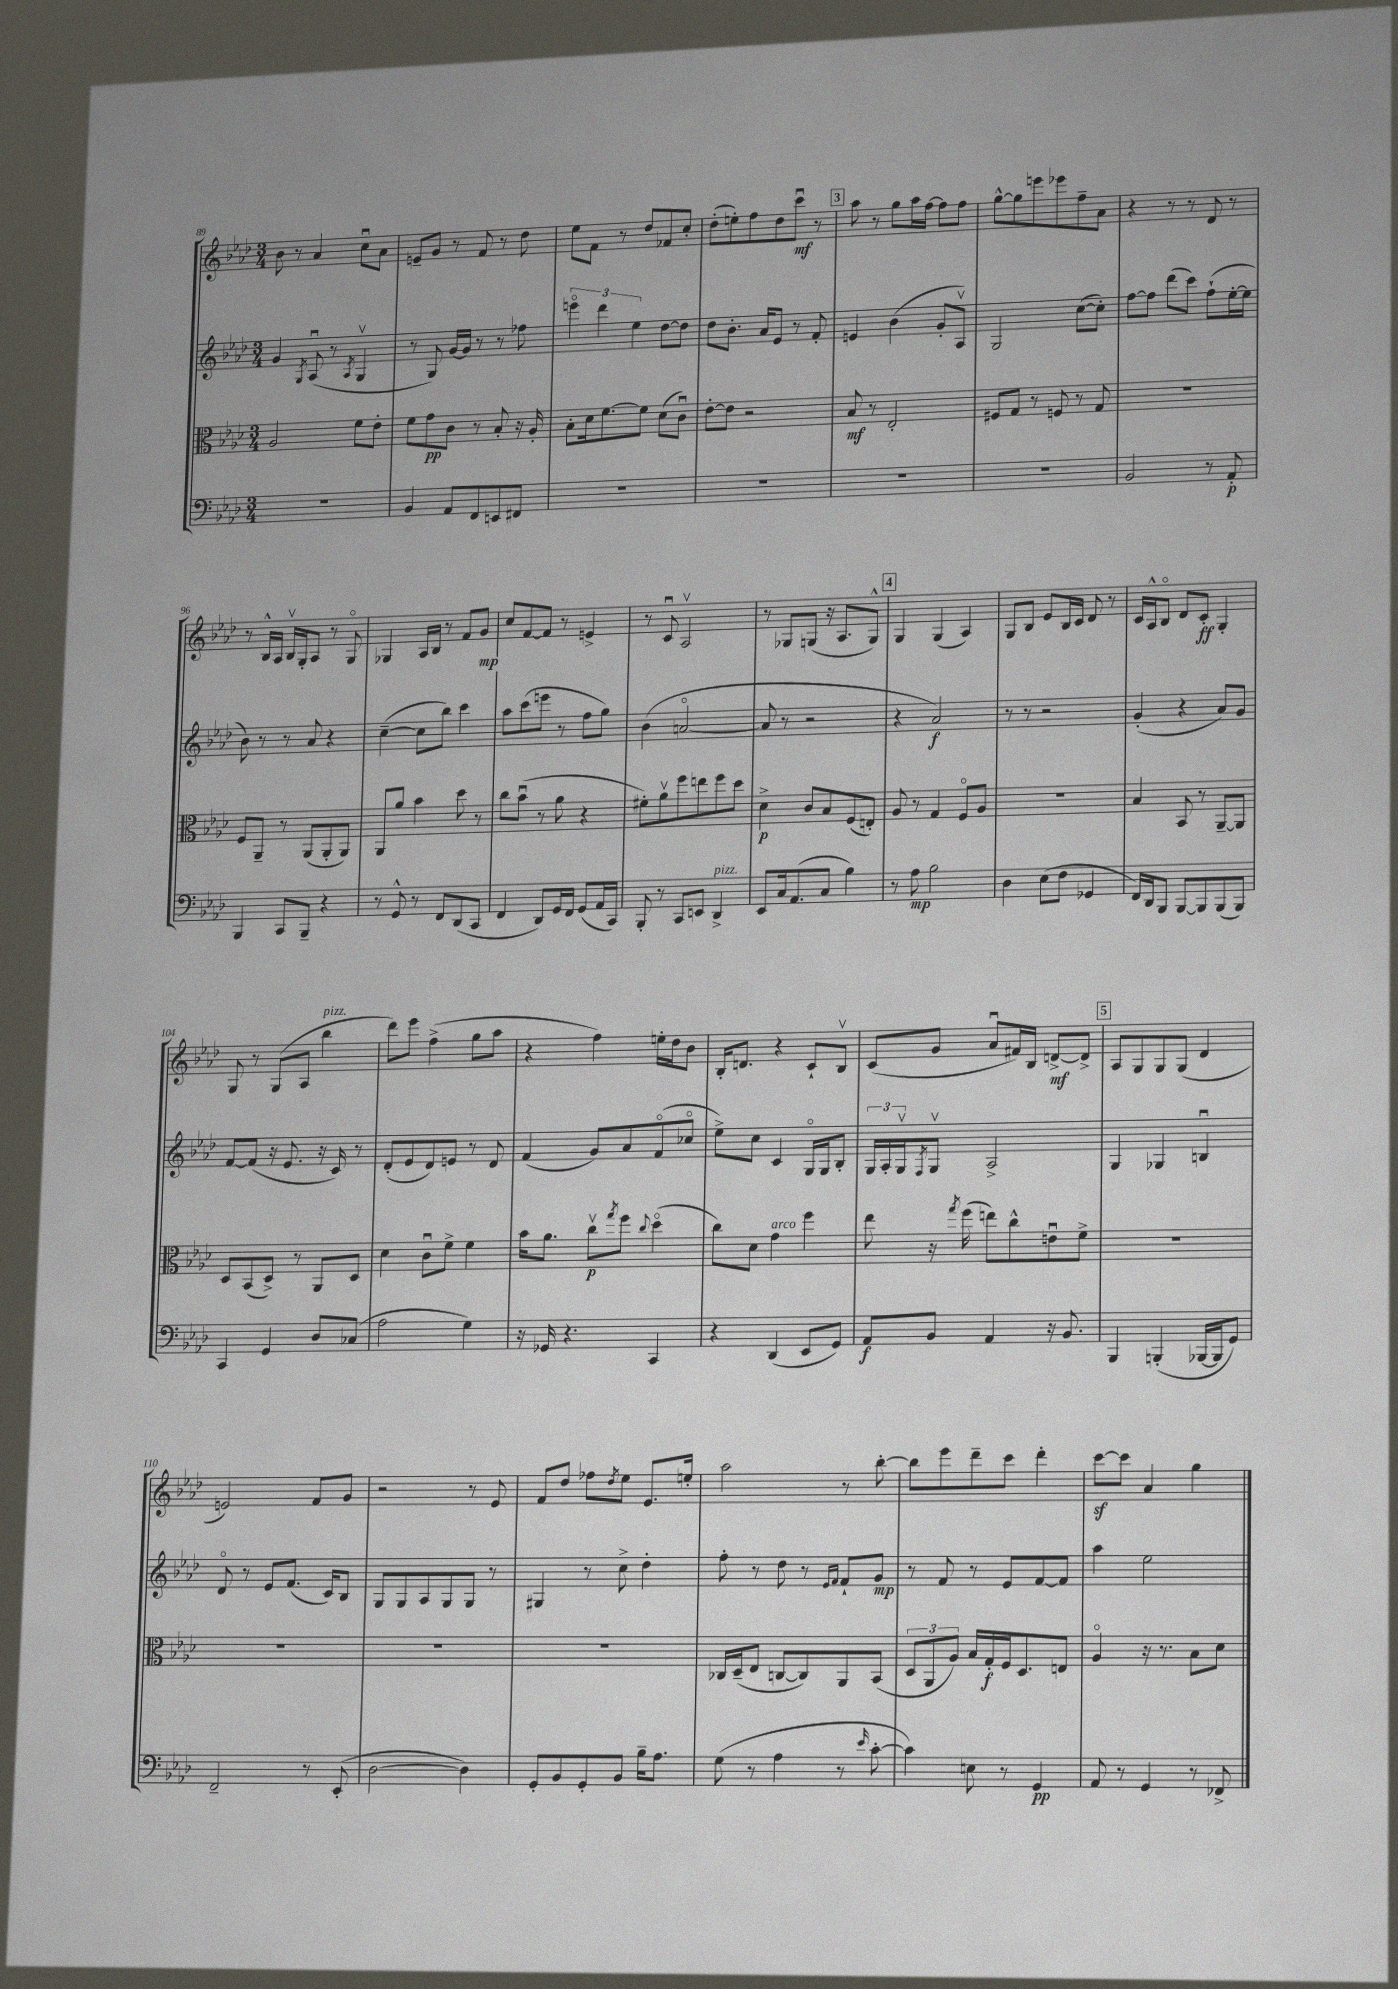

**kern	**dynam	**kern	**dynam	**kern	**dynam	**kern	**dynam
*part4	*part4	*part3	*part3	*part2	*part2	*part1	*part1
*staff4	*staff4	*staff3	*staff3	*staff2	*staff2	*staff1	*staff1
*clefF4	*	*clefC3	*	*clefG2	*	*clefG2	*
*k[b-e-a-d-]	*	*k[b-e-a-d-]	*	*k[b-e-a-d-]	*	*k[b-e-a-d-]	*
*M3/4	*	*M3/4	*	*M3/4	*	*M3/4	*
=89	=89	=89	=89	=89	=89	=89	=89
2.r	.	2A-/	.	4g/	.	8b-\	.
.	.	.	.	.	.	8r	.
.	.	.	.	8qG/	.	.	.
.	.	.	.	(8A-u/	.	4a-/	.
.	.	.	.	8r	.	.	.
.	.	.	.	8qA-/	.	.	.
.	.	8f\L	.	4Gv/	.	8ccu\L	.
.	.	8e-'\J	.	.	.	8a-\J	.
=90	=90	=90	=90	=90	=90	=90	=90
4BB-/	.	8f\L	.	8r	.	8en~/L	.
.	.	8g\	pp	8G/)	.	8g/J	.
8AA-/L	.	8c\J	.	[16g/LL	.	8r	.
.	.	.	.	16g/JJ]	.	.	.
8FF/	.	8r	.	8r	.	8f/	.
8EEn/	.	8B-'/	.	8r	.	8r	.
8FF#X/J	.	16r	.	8ff-X\	.	8dd-\	.
.	.	16A-'/	.	.	.	.	.
=91	=91	=91	=91	=91	=91	=91	=91
2.r	.	8B-'\L	.	6eeen\	.	8ee-\L	.
.	.	16d-\k	.	.	.	8f\J	.
.	.	.	.	6ddd-\	.	.	.
.	.	[8.f\	.	.	.	.	.
.	.	.	.	.	.	8r	.
.	.	.	.	6ee-\	.	.	.
.	.	8f\J]	.	.	.	8dd-/L	.
.	.	(8d-\L	.	[8dd-\L	.	8f-X/	.
.	.	8cu\J)	.	8dd-\J]	.	8cc'/J	.
=92	=92	=92	=92	=92	=92	=92	=92
2.r	.	[8e-'\L	.	8dd-\L	.	(8dd-'\L	.
.	.	8e-\J]	.	8.b-'\J	.	8een'\)	.
.	.	2r	.	.	.	8ff\	.
.	.	.	.	16a-/KL	.	.	.
.	.	.	.	8e-/J	.	8dd-\	.
.	.	.	.	8r	.	8cccu\J	mf
.	.	.	.	8f'/	.	8r	.
!!LO:REH:place=s1:t=3
=93	=93	=93	=93	=93	=93	=93	=93
2.r	.	8B-/	mf	4en/	.	8aa-\	.
.	.	8r	.	.	.	8r	.
.	.	2E-'/	.	(4b-\	.	8gg\L	.
.	.	.	.	.	.	16aa-\L	.
.	.	.	.	.	.	[16ff\JJ	.
.	.	.	.	8g'/L	.	8ff\L]	.
.	.	.	.	8A-v/J)	.	8ff\J	.
=94	=94	=94	=94	=94	=94	=94	=94
2.r	.	8F#X/L	.	2G/	.	[8gg^^\L	.
.	.	8G/J	.	.	.	8gg\]	.
.	.	8r	.	.	.	8eeen\	.
.	.	8Fn/	.	.	.	8eee-X\	.
.	.	8r	.	([8cc\L	.	8ff~\	.
.	.	8G/	.	8cc'\J])	.	8a-\J	.
=95	=95	=95	=95	=95	=95	=95	=95
2BB-/	.	2.r	.	[8ff\L	.	4r	.
.	.	.	.	8ff\J]	.	.	.
.	.	.	.	(8ddd-\L	.	8r	.
.	.	.	.	8ccc\J)	.	8r	.
8r	.	.	.	(8ff`\L	.	8d-/	.
8AA-'/	p	.	.	[16ee-'\L	.	8r	.
.	.	.	.	16ee-\JJ]	.	.	.
!!LO:LB:g=z
=96	=96	=96	=96	=96	=96	=96	=96
4BBB-/	.	8F/L	.	8b-\)	.	8r	.
.	.	8AA-~/J	.	8r	.	16B-^^/LL	.
.	.	.	.	.	.	16A-/JJ	.
8CC/L	.	8r	.	8r	.	16B-v/LL	.
.	.	.	.	.	.	16G'/J	.
8BBB-~/J	.	(8AA-/L	.	8a-/	.	8A-/J	.
4r	.	8AA-'/	.	4r	.	8r	.
.	.	8AA-/J)	.	.	.	8G/	.
=97	=97	=97	=97	=97	=97	=97	=97
8r	.	8AA-/L	.	([4cc~\	.	4G-X/	.
8GG^^/	.	8a-/J	.	.	.	.	.
8r	.	4b-\	.	8cc\L]	.	16A-/LL	.
.	.	.	.	.	.	16B-/JJ	.
8FF/L	.	.	.	8bb-\J)	.	8r	.
(8DD-/	.	8dd-\	.	4ccc\	.	8f/L	.
8CC/J	.	8r	.	.	.	8g/J	mp
=98	=98	=98	=98	=98	=98	=98	=98
4FF/	.	8cc\L	.	8aa-\L	.	8cc/L	.
.	.	(8b-u\J	.	(8ccc\	.	[8f/	.
8DD-/L)	.	8r	.	8eeen\J	.	8f/J]	.
16GG/L	.	8a-\	.	8r	.	8r	.
16FF/JJ	.	.	.	.	.	.	.
(8GG/L	.	4r	.	8ff\L	.	4en^/	.
16AA-/L	.	.	.	8gg\J)	.	.	.
16CC/JJ)	.	.	.	.	.	.	.
=99	=99	=99	=99	=99	=99	=99	=99
8BBB-'/	.	8f#X'\L)	.	(4b-\	.	8r	.
8r	.	8a-v\	.	.	.	8cu/	.
8CC/L	.	8ff\	.	[2an/	.	2A-v/	.
8EEn/J	.	8een\	.	.	.	.	.
!LO:TX:a:i:t=pizz.	!	!	!	!	!	!	!
4DD-^/	.	8ff\	.	.	.	.	.
.	.	8dd-\J	.	.	.	.	.
=100	=100	=100	=100	=100	=100	=100	=100
8EE-/L	.	4d-^\	p	8a/]	.	8r	.
16C/k	.	.	.	8r	.	8G-X/L	.
(8.AA-/	.	.	.	.	.	.	.
.	.	8c/L	.	2r	.	(8Gn/J	.
8C/J	.	8B-/	.	.	.	16r	.
.	.	.	.	.	.	8.A-/L	.
4B-\)	.	(8F/	.	.	.	.	.
.	.	8En'/J)	.	.	.	8G^^/J)	.
!!LO:REH:place=s1:t=4
=101	=101	=101	=101	=101	=101	=101	=101
8r	.	8A-/	.	4r	.	4G/	.
8A-\	mp	8r	.	.	.	.	.
2B-\	.	4G/	.	2a-/)	f	(4G/	.
.	.	8F/L	.	.	.	4A-/)	.
.	.	8A-/J	.	.	.	.	.
=102	=102	=102	=102	=102	=102	=102	=102
4D-\	.	2.r	.	8r	.	8G/L	.
.	.	.	.	8r	.	8B-/J	.
(8E-\L	.	.	.	2r	.	8e-/L	.
8F\J	.	.	.	.	.	16B-/L	.
.	.	.	.	.	.	16c/JJ	.
4GG-X/	.	.	.	.	.	8d-/	.
.	.	.	.	.	.	8r	.
=103	=103	=103	=103	=103	=103	=103	=103
16FF/LL)	.	4B-/	.	(4g'/	.	16c/LL	.
16DD-/J	.	.	.	.	.	16A-^^/J	.
8BBB-/J	.	.	.	.	.	8B-/J	.
[8BBB-/L	.	8BB-/	.	4r	.	8d-/L	.
8BBB-/]	.	8r	.	.	.	8c'/J	ff
(8BBB-/	.	[8AA-~/L	.	8a-/L)	.	4G'/	.
8BBB-/J)	.	8AA-/J]	.	8g/J	.	.	.
!!LO:LB:g=z
=104	=104	=104	=104	=104	=104	=104	=104
4CC/	.	8D-/L	.	[8f/L	.	8G/	.
.	.	(8BB-/	.	(8f/J]	.	8r	.
4GG/	.	8D-^/J)	.	16r	.	(8G/L	.
.	.	.	.	8.e-/	.	.	.
.	.	8r	.	.	.	8A-/J	.
!	!	!	!	!	!	!LO:TX:a:i:t=pizz.	!
8D-/L	.	8AA-/L	.	16r	.	4bb-\	.
.	.	.	.	16c/)	.	.	.
(8C-X/J	.	8D-/J	.	8r	.	.	.
=105	=105	=105	=105	=105	=105	=105	=105
2A-\	.	4d-\	.	(8d-'/L	.	8ddd-\L)	.
.	.	.	.	8e-/	.	8eee-\J	.
.	.	8cu\L	.	8d-/)	.	(4ff^\	.
.	.	8f^\J	.	8en/J	.	.	.
4G\)	.	4f\	.	8r	.	8gg\L	.
.	.	.	.	8d-/	.	8aa-\J	.
=106	=106	=106	=106	=106	=106	=106	=106
16r	.	16b-\KL	.	(4f/	.	4r	.
16GG-X/	.	8.a-\J	.	.	.	.	.
4.r	.	.	.	.	.	.	.
.	.	8ccv\L	p	8g/L)	.	4ff\)	.
.	.	8qgg/	.	.	.	.	.
.	.	8ff\J	.	8a-/	.	.	.
.	.	8qqcc/	.	.	.	.	.
4CC/	.	(4dd-\	.	(8f/	.	16een'\LL	.
.	.	.	.	.	.	16dd-\J	.
.	.	.	.	8cc-X/J	.	8b-\J	.
=107	=107	=107	=107	=107	=107	=107	=107
4r	.	8cc\L)	.	8ee-^\L)	.	16B-'/KL	.
.	.	.	.	.	.	8.dn/J	.
.	.	8d-\J	.	8cc\J	.	.	.
!	!	!LO:TX:a:i:t=arco	!	!	!	!	!
(4DD-/	.	4g\	.	4c/	.	4r	.
8EE-/L	.	4ff\	.	16G/LL	.	8c`/L	.
.	.	.	.	16G/J	.	.	.
8GG/J)	.	.	.	8B-'/J	.	8B-v/J	.
=108	=108	=108	=108	=108	=108	=108	=108
8AA-/L	f	8ee-\	.	24G/LL	.	(8c/L	.
.	.	.	.	24A-'/	.	.	.
.	.	.	.	24Gv/J	.	.	.
.	.	.	.	8qF/	.	.	.
8BB-/J	.	16r	.	8Gv/J	.	8g/J	.
.	.	8qgg/	.	.	.	.	.
.	.	(16ff\	.	.	.	.	.
4AA-/	.	8een\L)	.	2A-^/	.	8a-u/L	.
.	.	8cc^^\	.	.	.	16f#X/L)	.
.	.	.	.	.	.	16B-/JJ	.
16r	.	8enu\	.	.	.	[8dn^/L	mf
8.BB-/	.	.	.	.	.	.	.
.	.	8f^\J	.	.	.	8d^/J]	.
!!LO:REH:place=s1:t=5
=109	=109	=109	=109	=109	=109	=109	=109
4BBB-/	.	2.r	.	4G/	.	8A-/L	.
.	.	.	.	.	.	8G/	.
(4BBBn'/	.	.	.	4G-X/	.	8G/	.
.	.	.	.	.	.	(8G/J	.
[16BBB-X/LL	.	.	.	4Bnu/	.	4d-/	.
16BBB-/J]	.	.	.	.	.	.	.
8GG/J)	.	.	.	.	.	.	.
!!LO:LB:g=z
=110	=110	=110	=110	=110	=110	=110	=110
2FF~/	.	2.r	.	8d-/	.	2en/)	.
.	.	.	.	8r	.	.	.
.	.	.	.	8e-/L	.	.	.
.	.	.	.	(8.f/J	.	.	.
8r	.	.	.	.	.	8f/L	.
.	.	.	.	16c/KL)	.	.	.
(8EE-'/	.	.	.	8B-/J	.	8g/J	.
=111	=111	=111	=111	=111	=111	=111	=111
[2D-\	.	2.r	.	8G/L	.	2r	.
.	.	.	.	8G/	.	.	.
.	.	.	.	8A-/	.	.	.
.	.	.	.	8G/	.	.	.
4D-\])	.	.	.	8G/J	.	8r	.
.	.	.	.	8r	.	8e-/	.
=112	=112	=112	=112	=112	=112	=112	=112
8GG'/L	.	2.r	.	4G#X/	.	8f/L	.
8BB-/	.	.	.	.	.	8dd-/J	.
8GG'/	.	.	.	8r	.	8ff-X\L	.
.	.	.	.	.	.	8qdd-/	.
8BB-/J	.	.	.	8cc^\	.	8ee-\J	.
16B-~\KL	.	.	.	4dd-'\	.	8.e-/L	.
8.A-\J	.	.	.	.	.	.	.
.	.	.	.	.	.	16een'/Jk	.
=113	=113	=113	=113	=113	=113	=113	=113
(8G\	.	16C-X/LL	.	8ff'\	.	2aa-\	.
.	.	(16D-~/J	.	.	.	.	.
8r	.	8E-/J	.	8r	.	.	.
4A-\	.	[8Cn/L	.	8dd-\	.	.	.
.	.	8C/])	.	8r	.	.	.
.	.	.	.	16qqe-/LL	.	.	.
.	.	.	.	16qqf/JJ	.	.	.
8r	.	8AA-/	.	8f`/L	.	8r	.
16qqe-/	.	.	.	.	.	.	.
[8c'\	.	(8BB-/J	.	8g/J	mp	[8bb-'\	.
=114	=114	=114	=114	=114	=114	=114	=114
4c\])	.	12D-/L	.	8r	.	8bb-\L]	.
.	.	12AA-/	.	.	.	.	.
.	.	.	.	8f/	.	8eee-\	.
.	.	12A-/J)	.	.	.	.	.
8En\	.	16B-/LL	.	8r	.	8ddd-~\	.
.	.	16G'/	f	.	.	.	.
8r	.	16F/J	.	8e-/L	.	8ccc\J	.
.	.	8.D-/	.	.	.	.	.
4GG/	pp	.	.	[8f/	.	4ddd-'\	.
.	.	8En/J	.	8f/J]	.	.	.
=115	=115	=115	=115	=115	=115	=115	=115
8AA-/	.	4A-/	.	4aa-\	.	[8cccz\L	.
8r	.	.	.	.	.	8ccc\J]	.
4GG/	.	16r	.	2ee-\	.	4a-/	.
.	.	8.r	.	.	.	.	.
8r	.	8B-\L	.	.	.	4gg\	.
8FF-X^/	.	8d-\J	.	.	.	.	.
==	==	==	==	==	==	==	==
*-	*-	*-	*-	*-	*-	*-	*-
